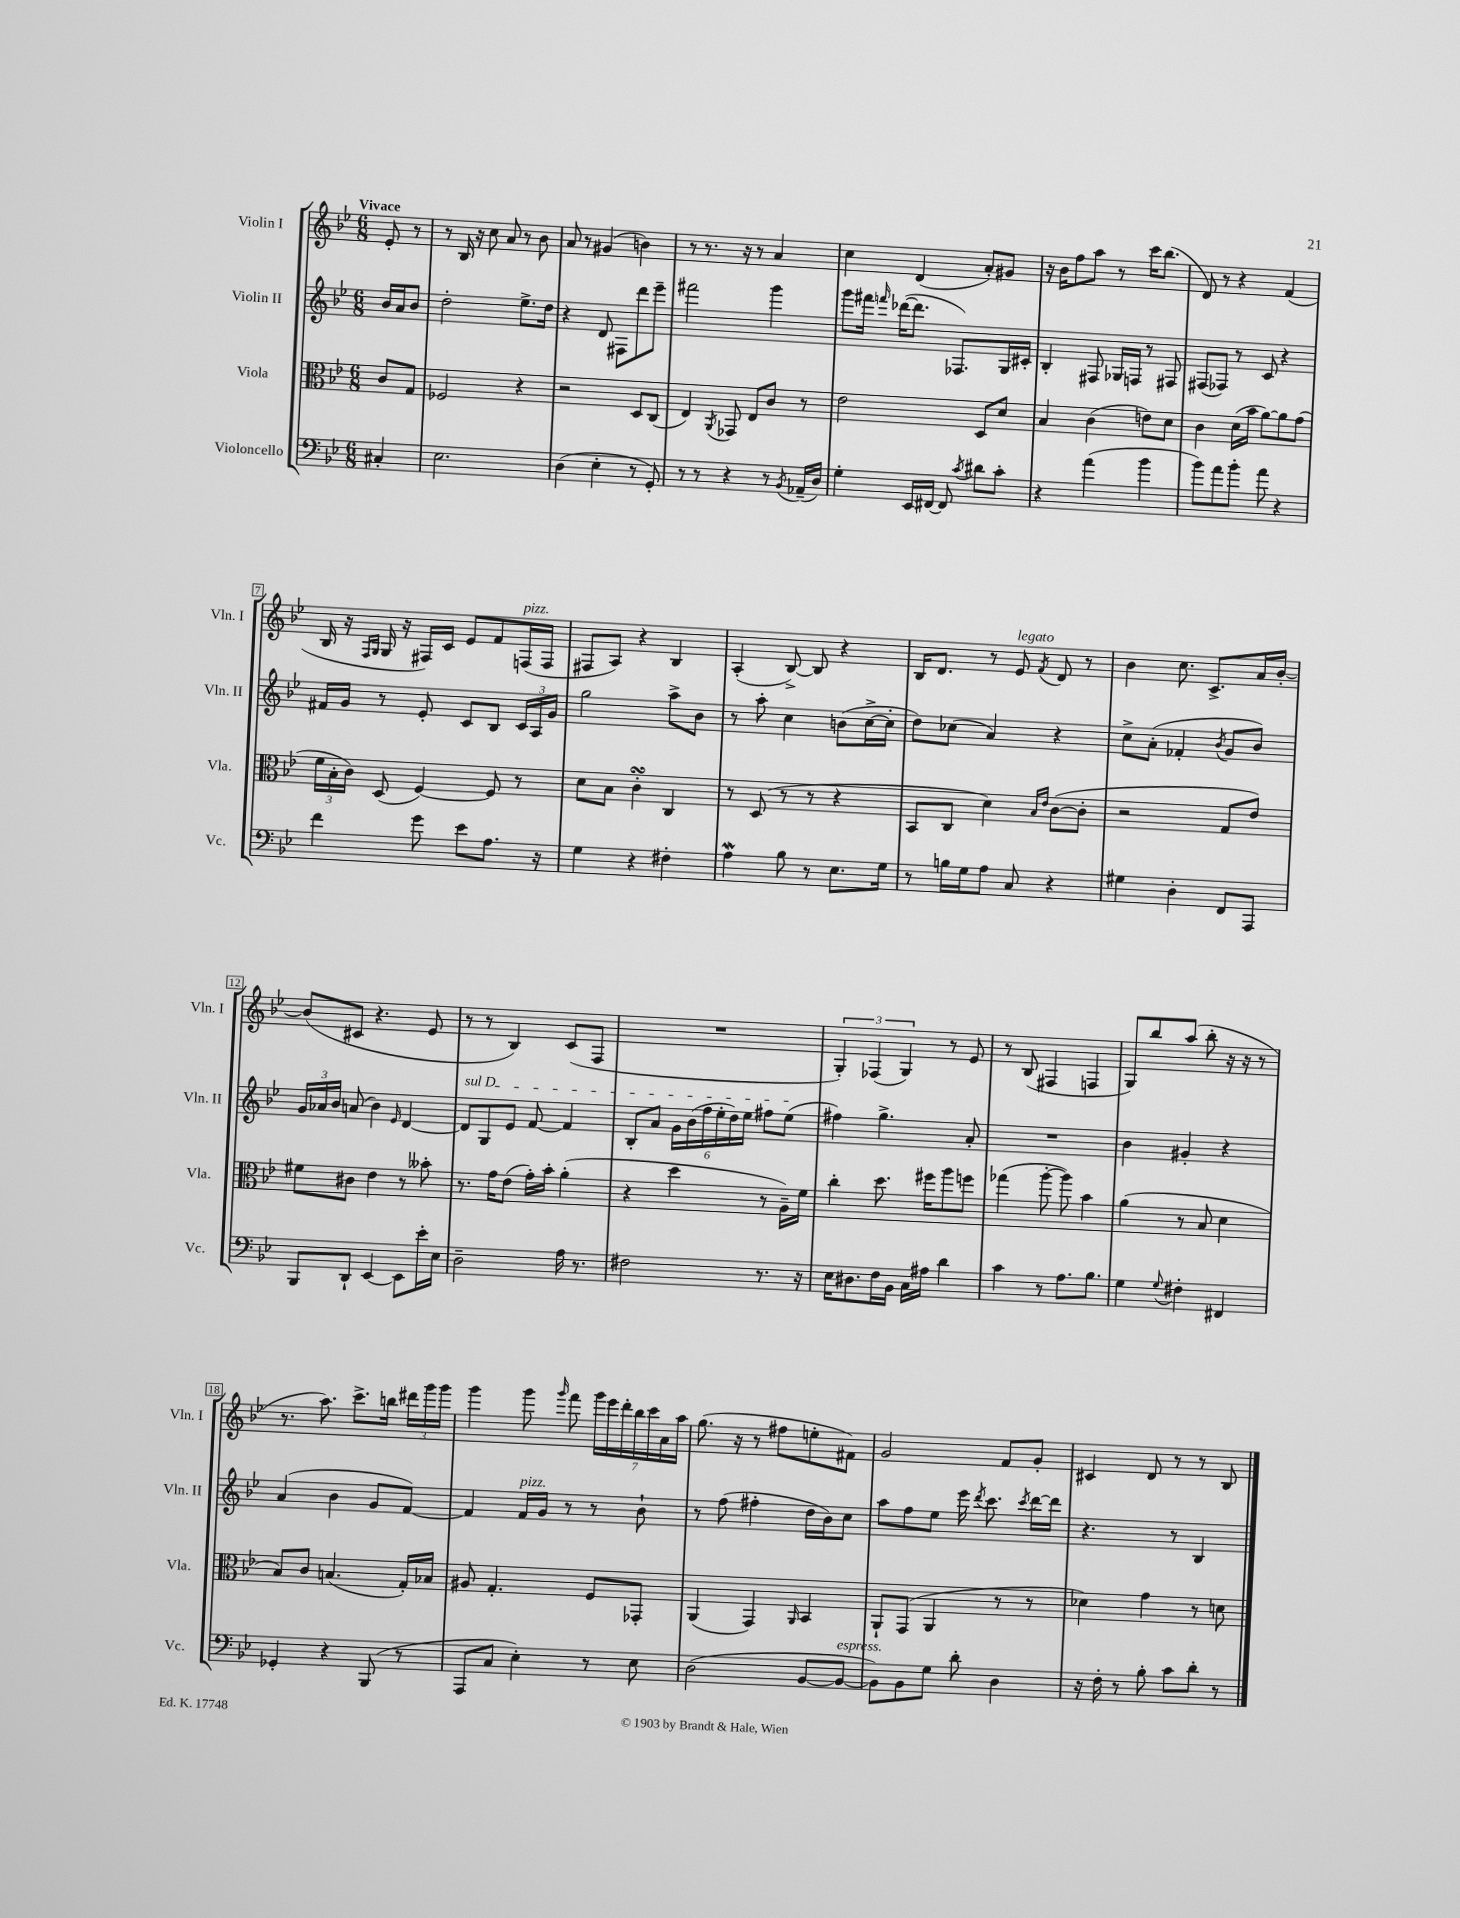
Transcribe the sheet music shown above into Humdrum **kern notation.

**kern	**kern	**kern	**kern
*staff4	*staff3	*staff2	*staff1
*clefF4	*clefC3	*clefG2	*clefG2
*k[b-e-]	*k[b-e-]	*k[b-e-]	*k[b-e-]
*M6/8	*M6/8	*M6/8	*M6/8
4C#'/	8c/L	16b-/LL	8e-'/
.	.	16a/J	.
.	8G/J	8b-/J	8r
=	=	=	=
2.E-\	2F-/	2dd'\	8r
.	.	.	16B-/
.	.	.	16r
.	.	.	8cc\
.	.	.	8a/
.	4r	8.ee-^\L	8r
.	.	.	8b-\
.	.	16dd\Jk	.
=	=	=	=
(4D\	2r	4r	8a/
.	.	.	8r
4E-'\	.	8d/	(4g#/
.	.	8F#\L	.
8r	8D/L	8ddd\	4b\)
8GG'/)	(8C/J	8eee-~\J	.
=	=	=	=
8r	4E-/)	2fff#\	8r
8r	.	.	8.r
.	8qAA/	.	.
4r	8GG-/	.	.
.	.	.	16r
.	8E-/L	.	8r
8r	8c/J	4ggg\	4a/
8qBB-/	.	.	.
(16AA-~/LL	8r	.	.
16D/JJ)	.	.	.
=	=	=	=
4G'\	2e-\	8ggg\L	4cc\
.	.	16fff#\Jk	.
.	.	16qqfff/	.
.	.	([16ddd-\LK	.
16EE-/LL	.	8.ddd-\]J	(4d/
[16FF#/JJ	.	.	.
8FF#/]	.	.	.
.	.	8.F-/L)	.
8qc/	.	.	.
8d#\L	8D/L	.	8a'/L)
8c'\J	8d/J	16G/L	8g#/J
.	.	16c#'/JJ	.
=	=	=	=
4r	4B-/	4B-'/	16r
.	.	.	16b-\LK
.	.	.	8ff\
(4a\	(4c\	8F#/	8aa\J
.	.	16G-/LL	8r
.	.	16F/JJ	.
4b-\	8e\L)	8r	16ccc\LK
.	.	.	(8.bb-\J
.	8d\J	8F#/	.
=	=	=	=
8b-\L)	4c\	(8F#/L	8d/)
8a\	.	8F-/J)	8r
8b-'\J	(16d\LL	8r	4r
.	16b-\JJ	.	.
8a\	[8a\L)	8c/	.
4r	8a\]	4r	(4f/
.	(8g\J	.	.
=	=	=	=
4f\	24f\LL	16f#/LL	16B-/
.	24B-'\	.	.
.	.	16g/JJ	16r
.	24c\JJ)	.	.
.	.	.	16qqF/LL
.	.	.	16qqG/JJ
.	(8D/	8r	16G/
.	.	.	16r
8g\	[4F/)	8e-'/	16F#/LL)
.	.	.	16c/JJ
8e-\L	.	8c/L	8e-/L
8.A\J	8F/]	8B-/J	8f/
.	8r	24c/LL	(16F/L
.	.	24A/	.
16r	.	.	16F/JJ
.	.	24g/JJ	.
=	=	=	=
4G\	8d\L	2gg\	8F#/L
.	8B-\J	.	8A/J)
4r	4c'\	.	4r
4F#'\	4C/	8aa^\L	4B-/
.	.	8b-\J	.
=	=	=	=
4A\	8r	8r	(4A'/
.	(8D/	8aa'\	.
8B-\	8r	4cc\	[8B-^/)
8r	8r	.	8B-/]
8.E-\L	4r	(8b\L	4r
.	.	[16cc^\L	.
16G\Jk	.	16cc'\]JJ	.
=	=	=	=
8r	8BB-/L	8dd\L)	16B-/LK
.	.	.	8.d/J
16B\LL	8C/J	(8cc-\J	.
16G\J	.	.	.
8A\J	4d\)	4a/)	8r
8C/	.	.	8e-/
.	16qqB-/LL	.	.
.	16qqe-/JJ	.	8qf/
4r	([8c\L	4r	8d/
.	8c'\]J	.	8r
=	=	=	=
4G#\	2r	8cc^\L	4b-\
.	.	(8a'\J	.
4D'\	.	4f-'/	8.cc\
.	.	.	8.c^/L
.	.	8qb-/	.
8FF/L	8G/L	8g/L	.
8AAA/J	8e-/J)	8b-/J)	16a/L
.	.	.	[16b-'/JJ
=	=	=	=
8BBB-/L	8f#\L	24g/LL	(8b-/]L
.	.	24a-/	.
.	.	24b-/JJ	.
8DD`/J	8c#\J	(8a/	8c#/J
[4EE-/	4e-\	4b-\)	4.r
.	.	16qqe-/	.
8EE-\]L	8r	[4d/	.
16e-'\L	8b--'\	.	8e-/
16E-\JJ	.	.	.
=	=	=	=
2D~\	8.r	8d/]L	8r
.	.	8G/	8r
.	16g\LK	.	.
.	(8e-\J	8e-/J	4B-/)
.	16g'\LL)	[8f/	.
.	16b-'\JJ	.	.
16A\	(4a'\	4f/]	(8c/L
8.r	.	.	.
.	.	.	8F/J
=	=	=	=
2F#\	4r	8B-'/L	2.r
.	.	8a/J	.
.	4dd\	24g\LL	.
.	.	(24b-\	.
.	.	24ff\	.
.	.	24ee-'\	.
.	.	24dd\)	.
.	.	24ee-\JJ	.
8.r	8r	8ff#\L	.
.	16A~\LL)	(8ee-\J	.
16r	16f\JJ	.	.
=	=	=	=
16E-\LK	4cc'\	4ff#\)	6G'/)
8.D#\	.	.	.
.	.	.	(6F-/
16F\L	8.dd\	4.gg^\	.
16BB-\JJ	.	.	.
.	.	.	6G/)
16C\LL	.	.	.
16A#\JJ	16ff#\LK	.	.
4d\	8aa\	.	8r
.	8ff\J	8a'/	8e-/
=	=	=	=
4c\	(4gg-\	2.r	8r
.	.	.	(8B-/
8r	[8aa'\	.	4F#/
8.A\L	8aa\])	.	.
.	4b-\	.	4F/
8.B-\J	.	.	.
=	=	=	=
4G\	(4a\	4b-\	8G/L)
.	.	.	8bb-/
8qqG/	.	.	.
4F#'\	8r	4g#'/	(8aa/J
.	8B-/	.	8bb-'\
4FF#/	4d\	4r	16r
.	.	.	16r
.	.	.	8r
=	=	=	=
4GG-'/	8B-/L)	(4a/	8.r
.	8c/J	.	.
.	.	.	8.aa\)
4r	(4.B/	4b-\	.
.	.	.	8.ccc^\L
(8BBB-/	.	8g/L	.
.	.	.	16bb\Jk
8r	16G'/LL)	[8f/J)	24ddd#\LL
.	.	.	24ggg\
.	16B-/JJ	.	.
.	.	.	24ggg\JJ
=	=	=	=
8AAA/L	8A#/	4f/]	4ggg\
8C/J	4.G'/	.	.
4E-'\)	.	16f/LL	8ggg\
.	.	16g/JJ	.
.	.	.	16qqggg/
.	.	8r	8fff\
8r	8F/L	8r	28ggg\LL
.	.	.	28eee-\
.	.	.	28ddd'\
.	.	.	28bb-\
8E-\	8GG-'/J	8b-`\	.
.	.	.	28ccc\
.	.	.	28a\
.	.	.	28aa\JJ
=	=	=	=
(2D\	(4AA/	8r	(8.gg\
.	.	(8ff\	.
.	.	.	16r
.	4GG/)	4ff#'\	8r
.	.	.	8ff#\L
.	16qqAA/	.	.
[8BB-/L	4BB-/	16dd\LL	8ee'\
.	.	16b-\J)	.
8BB-/_J	.	8cc\J	8f#\J)
=	=	=	=
8BB-\]L)	8AA`/L	8aa\L	2g/
8BB-\	(8GG/J	8ff\	.
8G\J	4AA/	8ee-\J	.
8d'\	.	16eee-\	.
.	.	8qddd/	.
.	.	8.ccc\	.
4D\	8r	.	8f/L
.	.	8qccc/	.
.	8r	[16ddd\LL	8g'/J
.	.	16ddd\]JJ	.
=	=	=	=
16r	4d-\)	4.r	4c#/
16F'\	.	.	.
8r	.	.	.
8B-'\	4g\	.	8d/
8c\L	.	8r	8r
8d'\J	8r	4B-/	8r
8r	8d\	.	8B-/
==	==	==	==
*-	*-	*-	*-
